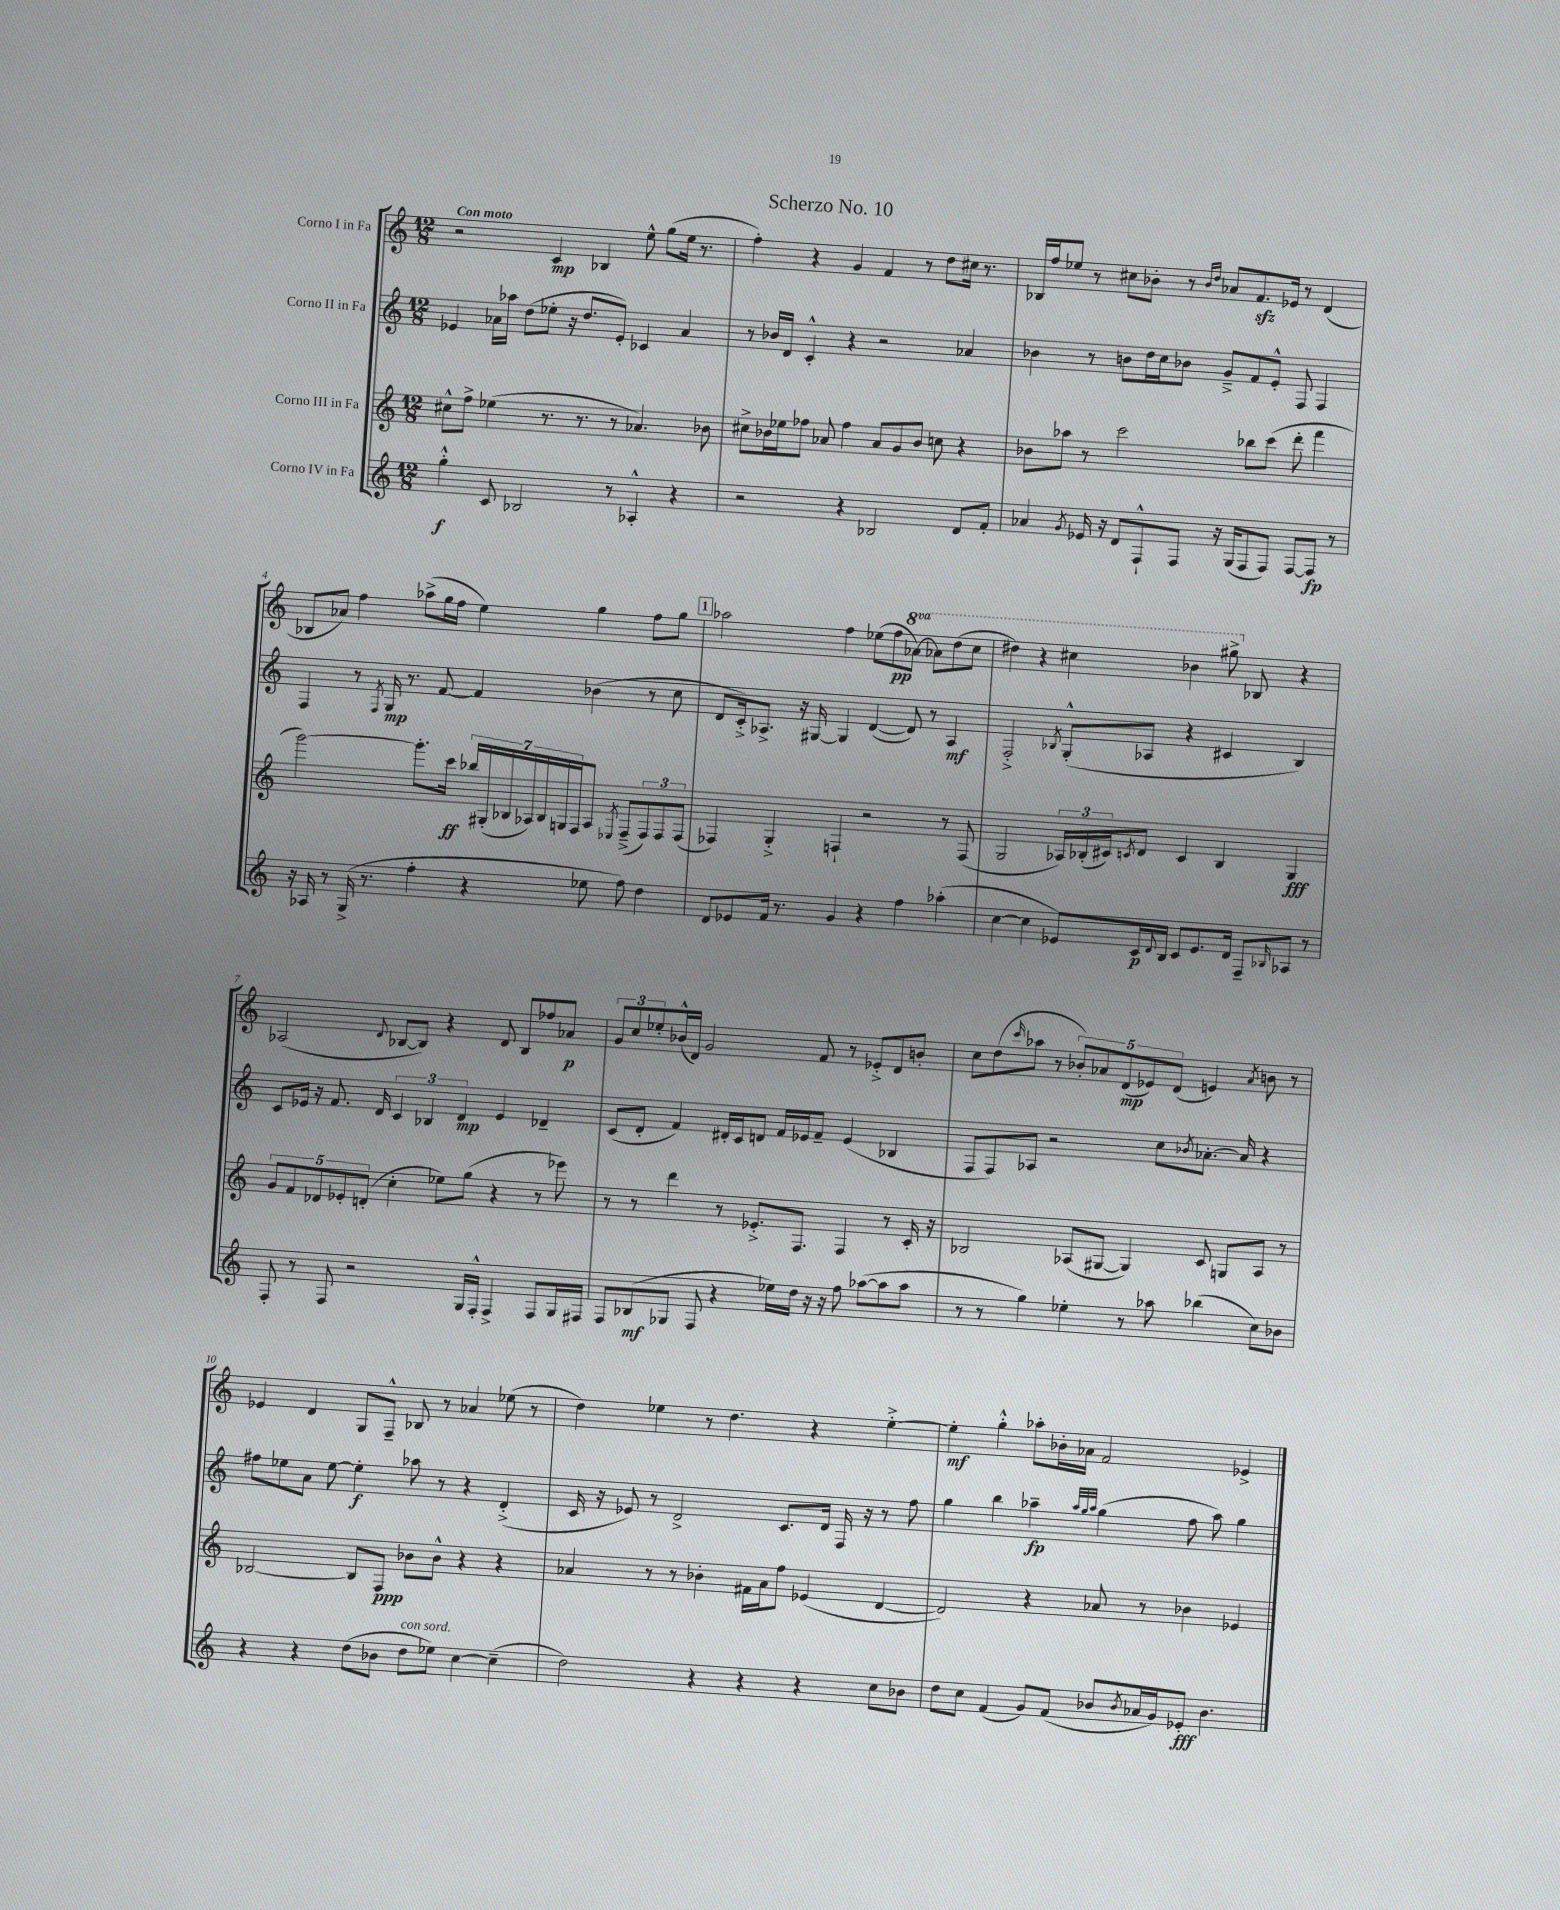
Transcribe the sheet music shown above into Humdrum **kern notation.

**kern	**dynam	**kern	**dynam	**kern	**dynam	**kern	**dynam
*part4	*part4	*part3	*part3	*part2	*part2	*part1	*part1
*staff4	*staff4	*staff3	*staff3	*staff2	*staff2	*staff1	*staff1
*I"Corno IV in Fa	*	*I"Corno III in Fa	*	*I"Corno II in Fa	*	*I"Corno I in Fa	*
*clefG2	*	*clefG2	*	*clefG2	*	*clefG2	*
*k[]	*	*k[]	*	*k[]	*	*k[]	*
*M12/8	*	*M12/8	*	*M12/8	*	*M12/8	*
=1	=1	=1	=1	=1	=1	=1	=1
!	!	!	!	!	!	!LO:TX:a:B:t=Con moto	!
4gg'^^\	f	8cc#X^^\L	.	4e-X/	.	2r	.
.	.	8ff^\J	.	.	.	.	.
8c/	.	(4ee-X\	.	16a-X\LL	.	.	.
.	.	.	.	16aa-X\JJ	.	.	.
2B-X/	.	.	.	(8dd\L	.	.	.
.	.	8.r	.	8ee-X'\J	.	4c/	mp
.	.	.	.	16r	.	.	.
.	.	8.r	.	8.dd/L	.	.	.
.	.	.	.	.	.	4B-X/	.
8r	.	8r	.	8e-'/J)	.	.	.
4A-X'^^/	.	4.a-X/)	.	4c-X/	.	8ee^^\	.
.	.	.	.	.	.	(8gg\L	.
4r	.	.	.	4a-/	.	16ee\Jk	.
.	.	.	.	.	.	8.r	.
.	.	8b-X\	.	.	.	.	.
=2	=2	=2	=2	=2	=2	=2	=2
2r	.	8cc#X^\L	.	8r	.	4ff'\)	.
.	.	16b-X\L	.	16b-X/LL	.	.	.
.	.	16ee-X\J	.	16d/JJ	.	.	.
.	.	8ff-X\J	.	4c'^^/	.	4r	.
.	.	8a-X/	.	.	.	.	.
4r	.	4ff-\	.	4r	.	4g/	.
2B-X/	.	8a-/L	.	2r	.	4f/	.
.	.	8g/	.	.	.	.	.
.	.	8b-/J	.	.	.	8r	.
.	.	8ccn\	.	.	.	8dd\L	.
8d/L	.	4r	.	4a-X/	.	16cc#X\Jk	.
.	.	.	.	.	.	8.r	.
8f'/J	.	.	.	.	.	.	.
=3	=3	=3	=3	=3	=3	=3	=3
4a-X/	.	8b-X\L	.	4b-X\	.	16B-X/LL	.
.	.	.	.	.	.	16ff/J	.
.	.	8aa-X\J	.	.	.	8ee-X/J	.
8qg/	.	.	.	.	.	.	.
16e-X/	.	8r	.	8r	.	8r	.
16r	.	.	.	.	.	.	.
8d/L	.	2ccc\	.	8bn\L	.	8cc#X\L	.
8F`^^/	.	.	.	16dd\L	.	8b-X'\J	.
.	.	.	.	16cc\J	.	.	.
8F/J	.	.	.	8b-X\J	.	8r	.
.	.	.	.	.	.	16qqb-/LL	.
.	.	.	.	.	.	16qqdd/JJ	.
16r	.	.	.	8g~^/L	.	8a-X/L	.
(16G/KL	.	.	.	.	.	.	.
8F/	.	8bb-X\L	.	8f/	.	8.fzz/	.
8F/J)	.	(8ccc\J	.	8e'^^/J	.	.	.
.	.	.	.	.	.	16e-X/Jk	.
[8F/L	.	8ddd'\	.	8F/	.	8r	.
8F/J]	fp	4fff\	.	4F/	.	(4d/	.
8r	.	.	.	.	.	.	.
!!LO:LB:g=z
=4	=4	=4	=4	=4	=4	=4	=4
16r	.	[2ggg\)	.	4F/	.	8B-X/L	.
16A-X/	.	.	.	.	.	.	.
8r	.	.	.	.	.	8a-X/J)	.
(16G^/	.	.	.	8r	.	4ff\	.
8.r	.	.	.	.	.	.	.
.	.	.	.	8qF/	.	.	.
.	.	.	.	16G/	mp	.	.
.	.	.	.	8.r	.	.	.
4ff'\	.	8.ggg'\L]	.	.	.	(8aa-X^\L	.
.	.	.	.	[8f/	.	16gg\L	.
.	.	16ccc\Jk	ff	.	.	16ff\JJ	.
4r	.	28bb-X/LL	.	4f/]	.	4ee\)	.
.	.	(28G#X'/	.	.	.	.	.
.	.	28B-X/	.	.	.	.	.
.	.	28A-X/)	.	.	.	.	.
.	.	28B-/	.	.	.	.	.
.	.	28Gn/	.	.	.	.	.
.	.	28F/J	.	.	.	.	.
8ee-X\	.	8A-/J	.	(4b-X\	.	4gg\	.
.	.	8qE-X/	.	.	.	.	.
8ff\)	.	(8F~^/L	.	.	.	.	.
4dd\	.	12F/)	.	8r	.	8ff\L	.
.	.	12F/	.	.	.	.	.
.	.	.	.	8cc\	.	8gg\J	.
.	.	(12F/J	.	.	.	.	.
!!LO:REH:place=s1:t=1
=5	=5	=5	=5	=5	=5	=5	=5
8d/L	.	4F-X/)	.	8d/L	.	2aa-X\	.
8e-X/	.	.	.	16c'^/k)	.	.	.
.	.	.	.	8.A-X^/J	.	.	.
16f/Jk	.	4G'^/	.	.	.	.	.
8.r	.	.	.	.	.	.	.
.	.	.	.	16r	.	.	.
.	.	.	.	[16G#X/	.	.	.
4g/	.	4Fn`/	.	4G#/]	.	4ff\	.
4r	.	2r	.	([4d/	.	(8ee-X\L	.
.	.	.	.	.	.	8ff\	pp
*	*	*	*	*	*	*8va	*
4ff\	.	.	.	8d/])	.	[8aa-X\J)	.
.	.	.	.	8r	.	8aa-X\L]	.
(4aa-X'\	.	8r	.	4A-/	mf	(8ddd\	.
.	.	(8F/	.	.	.	8ccc\J	.
=6	=6	=6	=6	=6	=6	=6	=6
[4cc\	.	2G/	.	2F'^/	.	4ddd#X\)	.
4cc\]	.	.	.	.	.	4r	.
.	.	.	.	8qB-X/	.	.	.
8e-X/L)	.	24A-X/LL)	.	(8G'^^/L	.	4ccc#X\	.
.	.	(24B-X'/	.	.	.	.	.
.	.	24c#X/J)	.	.	.	.	.
.	.	8qcn/	.	.	.	.	.
16c/L	p	8d/J	.	8A-X/J	.	.	.
8qqd/	.	.	.	.	.	.	.
16B/JJ	.	.	.	.	.	.	.
8c/L	.	4c/	.	4r	.	4bb-X\	.
8.e-/	.	.	.	.	.	.	.
.	.	4B-/	.	4c#X/	.	8ggg#X^\	.
16d/Jk	.	.	.	.	.	.	.
*	*	*	*	*	*	*X8va	*
8F~/L	.	.	.	.	.	8B-X/	.
16qqB-X/	.	.	.	.	.	.	.
8A-X/J	.	4G/	fff	4B-/)	.	4r	.
8r	.	.	.	.	.	.	.
!!LO:LB:g=z
=7	=7	=7	=7	=7	=7	=7	=7
8F'/	.	10g/L	.	8c/L	.	(2A-X/	.
.	.	10f/	.	.	.	.	.
8r	.	.	.	16e-X/Jk	.	.	.
.	.	.	.	16r	.	.	.
.	.	10d-X/	.	.	.	.	.
8F/	.	.	.	8.f/	.	.	.
.	.	10e-X'/	.	.	.	.	.
2r	.	.	.	.	.	.	.
.	.	(10dn'/J	.	.	.	.	.
.	.	.	.	16d/	.	.	.
.	.	.	.	.	.	8qqd/	.
.	.	4cc'\	.	6c/	.	[8B-X/L	.
.	.	.	.	.	.	8B-/J])	.
.	.	.	.	6B-X/	.	.	.
.	.	8ee-X\L)	.	.	.	4r	.
.	.	.	.	6d/	mp	.	.
16G/LL	.	(8gg\J	.	.	.	.	.
16F'^^/JJ	.	.	.	.	.	.	.
4F^/	.	4r	.	4e-/	.	8d/	.
.	.	.	.	.	.	8B-/L	.
8F/L	.	8r	.	4d-X~/	.	8ff-X/	.
16G/L	.	8eee-X\)	.	.	.	8a-X/J	p
16F#X/JJ	.	.	.	.	.	.	.
=8	=8	=8	=8	=8	=8	=8	=8
8F/L	.	8r	.	(8c/L	.	12g/L	.
.	.	.	.	.	.	12cc/	.
(8B-X/	mf	8r	.	8d'/J	.	.	.
.	.	.	.	.	.	12ee-X'/	.
8G-X/J	.	4ddd\	.	4f/)	.	(16b-X^^/L	.
.	.	.	.	.	.	16d/JJ)	.
8F/	.	.	.	.	.	2g/	.
4r	.	8r	.	16d#X'/LL	.	.	.
.	.	.	.	16c/J	.	.	.
.	.	8.e-X'^/L	.	8dn/J	.	.	.
16ee-X\LL)	.	.	.	16f/LL	.	.	.
16dd\JJ	.	8.F/J	.	16e-X/J	.	.	.
16r	.	.	.	8f~/J	.	8f/	.
16r	.	.	.	.	.	.	.
8ff\	.	4F/	.	(4e-/	.	8r	.
([8aa-X\L	.	.	.	.	.	8e-X'^/L	.
8aa-\]	.	8r	.	4B-X/	.	8d/	.
8aa-\J	.	16c'/	.	.	.	8bn'/J	.
.	.	16r	.	.	.	.	.
=9	=9	=9	=9	=9	=9	=9	=9
8r	.	2B-X/	.	8F/L	.	8cc\L	.
8r	.	.	.	8F/)	.	(8dd\	.
.	.	.	.	.	.	16qqccc/	.
4gg\)	.	.	.	8A-X/J	.	8aa-X\J	.
.	.	.	.	2r	.	8r	.
4ee-X'\	.	(8A-X/L	.	.	.	10b-X'/L)	.
.	.	.	.	.	.	10a-X/	.
.	.	[8G#X/J	.	.	.	.	.
.	.	.	.	.	.	(10d/	mp
8r	.	4G#/])	.	.	.	.	.
.	.	.	.	.	.	10e-X/)	.
8aa-X\	.	.	.	8cc\L	.	.	.
.	.	.	.	.	.	(10d/J	.
.	.	.	.	8qb-X/	.	.	.
(4bb-X\	.	8c/	.	[8.a-X'\J	.	4en/)	.
.	.	8Gn/L	.	.	.	.	.
.	.	.	.	16a-/]	.	.	.
.	.	.	.	.	.	8qa-/	.
8cc\L)	.	8A-/J	.	4r	.	8bn\	.
8b-X\J	.	8r	.	.	.	8r	.
!!LO:LB:g=z
=10	=10	=10	=10	=10	=10	=10	=10
4r	.	[2B-X/	.	8ff#X\L	.	4e-X/	.
.	.	.	.	8ee-X\	.	.	.
4r	.	.	.	8a\J	.	4d/	.
.	.	.	.	[8ee-\	.	.	.
(8dd\L	.	8B-/L]	.	4ee-'\]	f	8G/L	.
8b-X\J	.	8F/J	ppp	.	.	8F~^^/J	.
!LO:TX:a:i:t=con sord.	!	!	!	!	!	!	!
8dd\L	.	8b-X\L	.	8aa-X\	.	8B-X/	.
8ee-X\J)	.	8b-^^\J	.	8r	.	8r	.
[4cc\	.	4r	.	4r	.	4a-X/	.
(4cc~\]	.	4r	.	(4d'^/	.	(8ee-X\	.
.	.	.	.	.	.	8r	.
=11	=11	=11	=11	=11	=11	=11	=11
2dd\)	.	4a-X/	.	16c/	.	4dd\)	.
.	.	.	.	16r	.	.	.
.	.	.	.	8e-X/)	.	.	.
.	.	8r	.	8r	.	4ee-X\	.
.	.	8r	.	2d^/	.	.	.
4r	.	4b-X'\	.	.	.	8r	.
.	.	.	.	.	.	4.dd\	.
4r	.	16f#X\LL	.	.	.	.	.
.	.	16a-\J	.	.	.	.	.
.	.	8ff\J	.	8.c/L	.	.	.
4r	.	(4e-X/	.	.	.	4r	.
.	.	.	.	16d/Jk	.	.	.
.	.	.	.	16F/	.	.	.
.	.	.	.	16r	.	.	.
8cc\L	.	[4d/	.	8r	.	[4ee-'^\	.
8b-X\J	.	.	.	8ff\	.	.	.
=12	=12	=12	=12	=12	=12	=12	=12
8dd\L	.	2d/])	.	4gg\	.	4ee-'\]	mf
8cc\J	.	.	.	.	.	.	.
(4f/	.	.	.	4bb\	.	4gg'^^\	.
8g/L)	.	4r	.	4aa-X~\	fp	8aa-X'\L	.
(8f/J	.	.	.	.	.	16b-X'\L	.
.	.	.	.	.	.	16a-X\JJ	.
.	.	.	.	32qqaa-/LLL	.	.	.
.	.	.	.	32qqgg/	.	.	.
.	.	.	.	32qqaa-/JJJ	.	.	.
8b-X/L	.	8a-X/	.	(4gg\	.	2f/	.
8qb-/	.	.	.	.	.	.	.
16a-X/L	.	8r	.	.	.	.	.
16g/J)	.	.	.	.	.	.	.
8e-X'/J	fff	4b-X\	.	8ff\	.	.	.
4.b-\	.	.	.	8aa-\)	.	.	.
.	.	4e-X/	.	4gg\	.	4e-X^/	.
==	==	==	==	==	==	==	==
*-	*-	*-	*-	*-	*-	*-	*-
